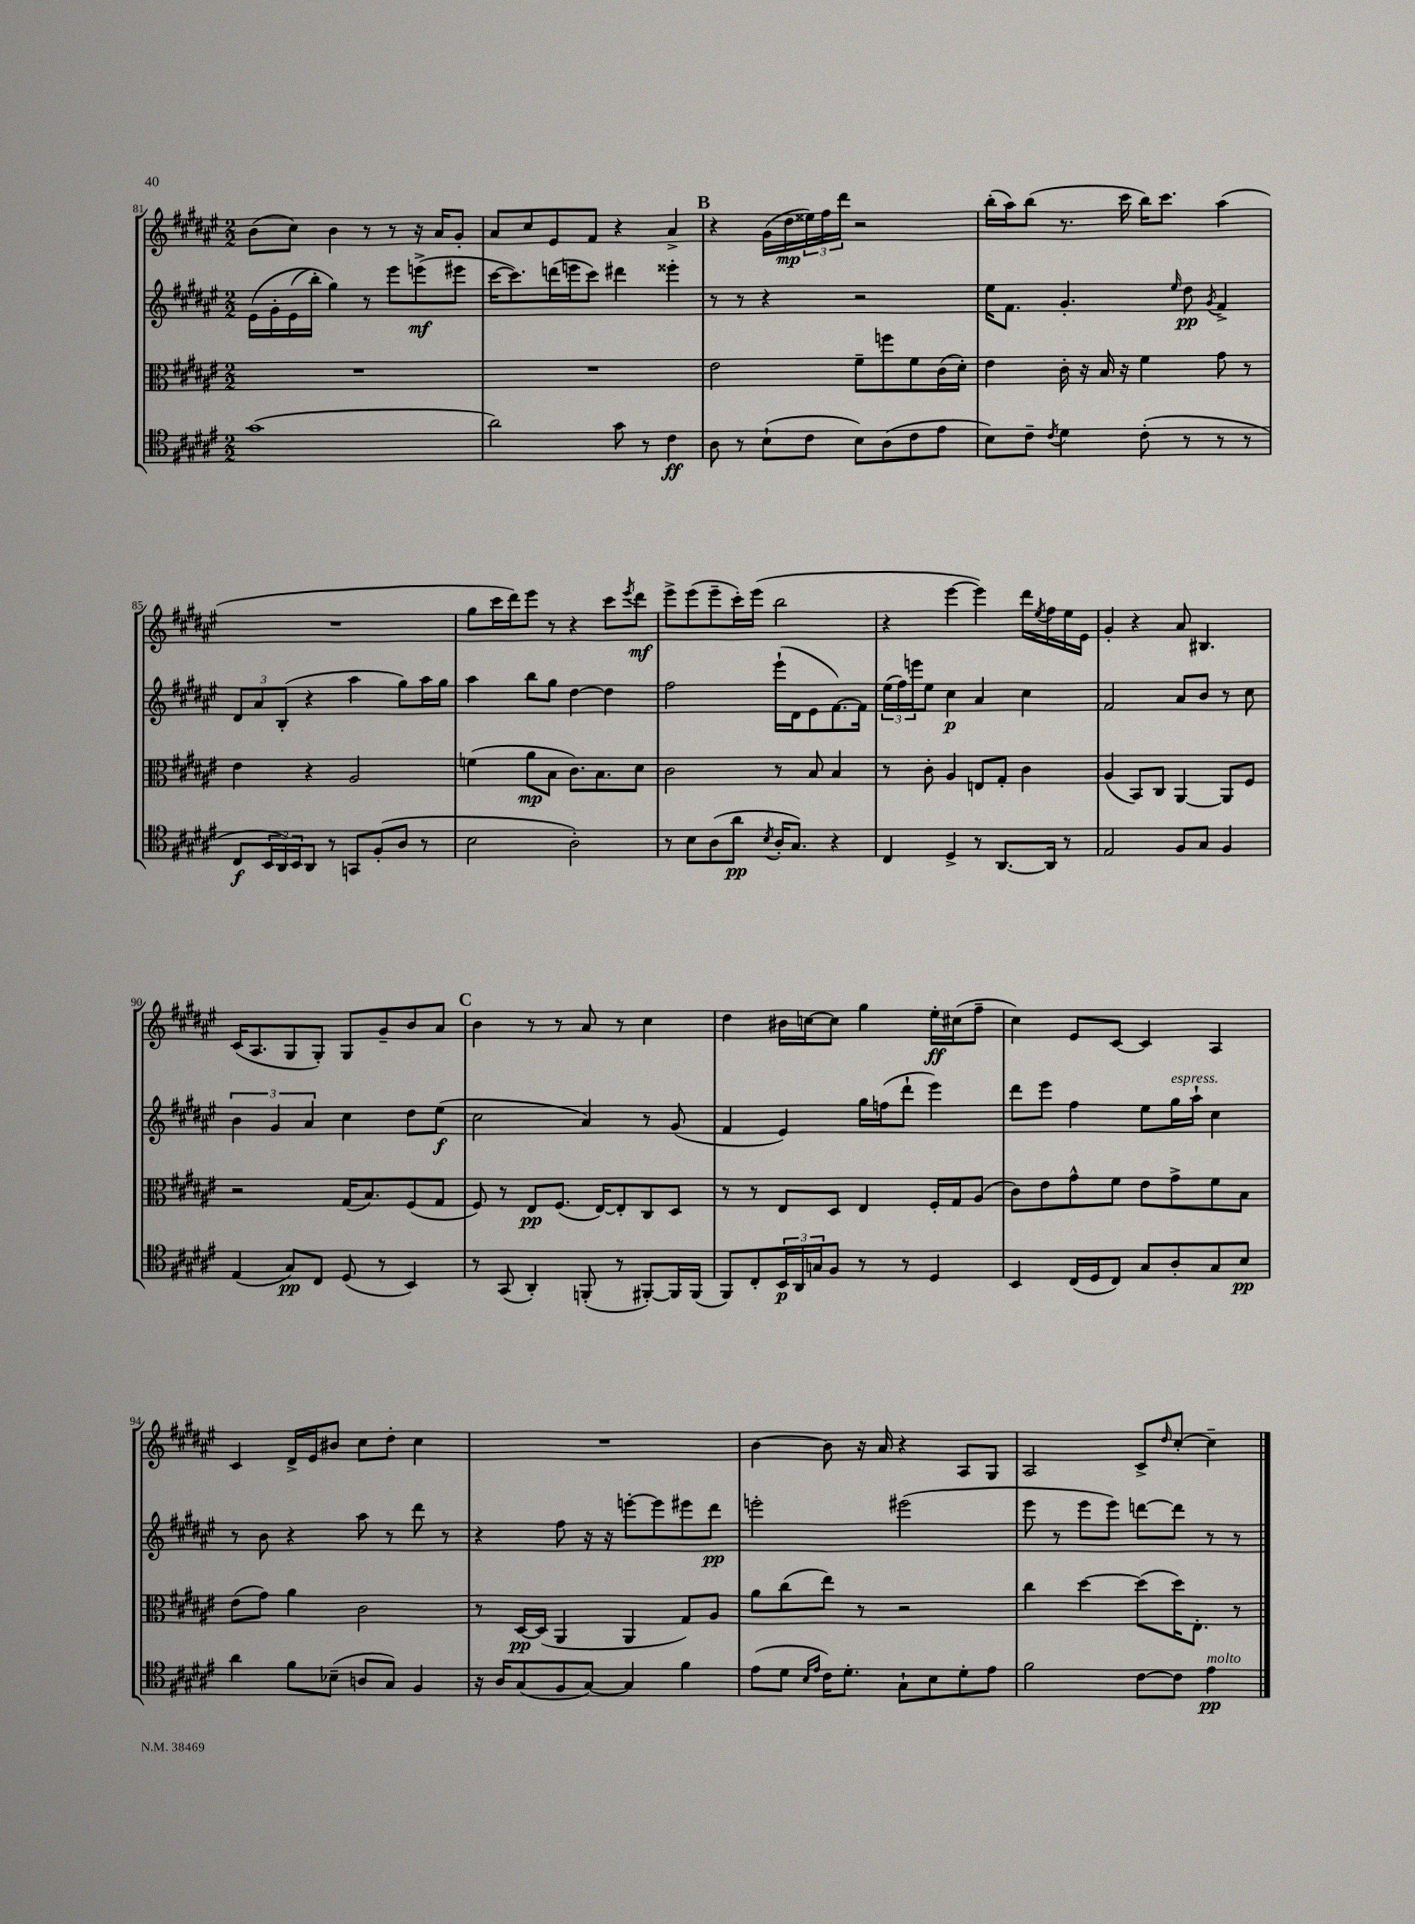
<<
\new StaffGroup <<
\new Staff = "s0" {
    \clef treble \key fis \major \numericTimeSignature \time 2/2
    b'8( cis''8) b'4 r8 r8 r16 ais'16 gis'8-. |
    ais'8 cis''8 eis'8 fis'8 r4 ais'4-> |
    \mark \markup { \bold "B" } r4 gis'16( dis''16\mp \tuplet 3/2 { eisis''16) fis''16 dis'''16 } r2 |
    b''16-.( ais''16) b''8( r8. cis'''16 b''16) cis'''8. ais''4( |
    R1 |
    gis''8 cis'''16 dis'''16) eis'''8 r8 r4 cis'''8 \acciaccatura { eis'''8 } dis'''8\mf |
    eis'''8-> eis'''8( eis'''8-- cis'''16-.) eis'''16( b''2 |
    r4 eis'''4~ eis'''4) dis'''16 \acciaccatura { eis''8 } fis''16 eis''16 eis'16 |
    gis'4-. r4 ais'8 bis4. |
    cis'16( ais8. gis8 gis8-.) gis8 gis'8-- b'8 ais'8 |
    \mark \markup { \bold "C" } b'4 r8 r8 ais'8 r8 cis''4 |
    dis''4 bis'16 c''16~ c''8 gis''4 eis''16-.\ff cis''16( fis''8-- |
    cis''4) eis'8 cis'8~ cis'4 ais4 |
    cis'4 dis'16-> eis'16 bis'8 cis''8 dis''8-. cis''4 |
    R1 |
    b'4~ b'8 r16 ais'16 r4 ais8 gis8 |
    ais2 cis'8-> \grace { dis''16 } cis''8~-. cis''4-- \bar "|." |
}
\new Staff = "s1" {
    \clef treble \key fis \major \numericTimeSignature \time 2/2
    eis'16\( gis'16-. eis'16( b''16-.) gis''4\) r8 eis'''8 e'''8->\mf( eis'''8 |
    cis'''16~ cis'''8.) d'''16( e'''16 cis'''8) dis'''4 eisis'''4-. |
    \mark \markup { \bold "B" } r8 r8 r4 r2 |
    eis''16 fis'8. gis'4.-. \grace { eis''16 } dis''8\pp \acciaccatura { gis'8 } fis'4-> |
    \tuplet 3/2 { dis'8 ais'8 b8-.( } r4 ais''4 gis''8) ais''16 gis''16 |
    ais''4 b''8 gis''8 dis''4~ dis''4 |
    fis''2 eis'''16-!( dis'16 eis'8 fis'8.~) fis'16 |
    \tuplet 3/2 { eis''16( fis''16) e'''16 } eis''8 cis''4\p ais'4 cis''4 |
    fis'2 ais'8 b'8 r8 cis''8 |
    \tuplet 3/2 { b'4 gis'4 ais'4 } cis''4 dis''8 eis''8\f( |
    \mark \markup { \bold "C" } cis''2 ais'4) r8 gis'8( |
    fis'4 eis'4) gis''16 f''16( dis'''8-! eis'''4) |
    dis'''8 eis'''8 fis''4 eis''8 gis''16^\markup { \italic "espress." } ais''16-! cis''4 |
    r8 b'8 r4 ais''8 r8 dis'''8 r8 |
    r4 fis''8 r16 r16 e'''8~-. e'''8 eis'''8 dis'''8\pp |
    e'''2-. eis'''2( |
    eis'''8 r8 eis'''8 eis'''8) d'''8~ d'''8 r8 r8 \bar "|." |
}
\new Staff = "s2" {
    \clef alto \key fis \major \numericTimeSignature \time 2/2
    R1 |
    R1 |
    \mark \markup { \bold "B" } eis'2 fis'8-- f''8 fis'8 cis'16( dis'16-.) |
    eis'4 cis'16-. r16 b16 r16 fis'4 gis'8 r8 |
    eis'4 r4 ais2 |
    f'4( ais'8\mp b8 cis'8.) b8. dis'8 |
    cis'2 r8 b8 b4 |
    r8 cis'8-. ais4 e8 gis8-. cis'4 |
    ais4( b,8) cis8 ais,4~ ais,8 fis8 |
    r2 gis16( b8.) fis8( gis8 |
    \mark \markup { \bold "C" } fis8) r8 eis8\pp fis8.( eis16~) eis8-. cis8 dis8 |
    r8 r8 eis8 dis8 eis4 fis16-. gis16 ais8( |
    cis'8) eis'8 gis'8-^ fis'8 eis'8 gis'8-> fis'8 b8 |
    eis'8( gis'8) ais'4 cis'2 |
    r8 dis16~\pp dis16( ais,4 ais,4 gis8) ais8 |
    ais'8 cis''8( eis''8) r8 r2 |
    cis''4 dis''4~ dis''8( dis''16) eis8.-. r8 \bar "|." |
}
\new Staff = "s3" {
    \clef tenor \key fis \major \numericTimeSignature \time 2/2
    gis'1( |
    ais'2) gis'8 r8 cis'4\ff |
    \mark \markup { \bold "B" } ais8 r8 b8-!( cis'8 b8) ais8( cis'8 eis'8 |
    b8) cis'8-- \acciaccatura { cis'8 } dis'4 cis'8-.( r8 r8 r8 |
    cis8\f \tuplet 3/2 { b,16 ais,16) b,16 } ais,8 r8 g,8 fis8-.( ais8 r8 |
    b2 ais2-.) |
    r8 b8 ais8( ais'8\pp \acciaccatura { b8 } ais16-. gis8.) r4 |
    cis4 dis4-> r8 ais,8.~ ais,16 r8 |
    eis2 fis8 gis8 fis4 |
    eis4( gis8\pp) cis8 dis8( r8 b,4) |
    \mark \markup { \bold "C" } r8 gis,8( ais,4-.) f,8-.( r8 fis,8~-.) fis,16 fis,16( |
    fis,8) cis8-. \tuplet 3/2 { b,16\p ais,16 g16 } fis8 r8 r8 dis4 |
    b,4 cis16( dis16 cis8) gis8 ais8-. gis8 b8\pp |
    ais'4 fis'8 bes8--( a8 gis8) fis4 |
    r16 ais16 gis8( fis8 gis8~) gis4 fis'4 |
    eis'8( dis'8 \grace { b16 eis'16 } cis'16) dis'8.-. gis8-! b8 dis'8-. eis'8 |
    fis'2 cis'8~ cis'8 eis'4\pp^\markup { \italic "molto" } \bar "|." |
}
>>
>>
\layout { \context { \Score currentBarNumber = #81 } }
